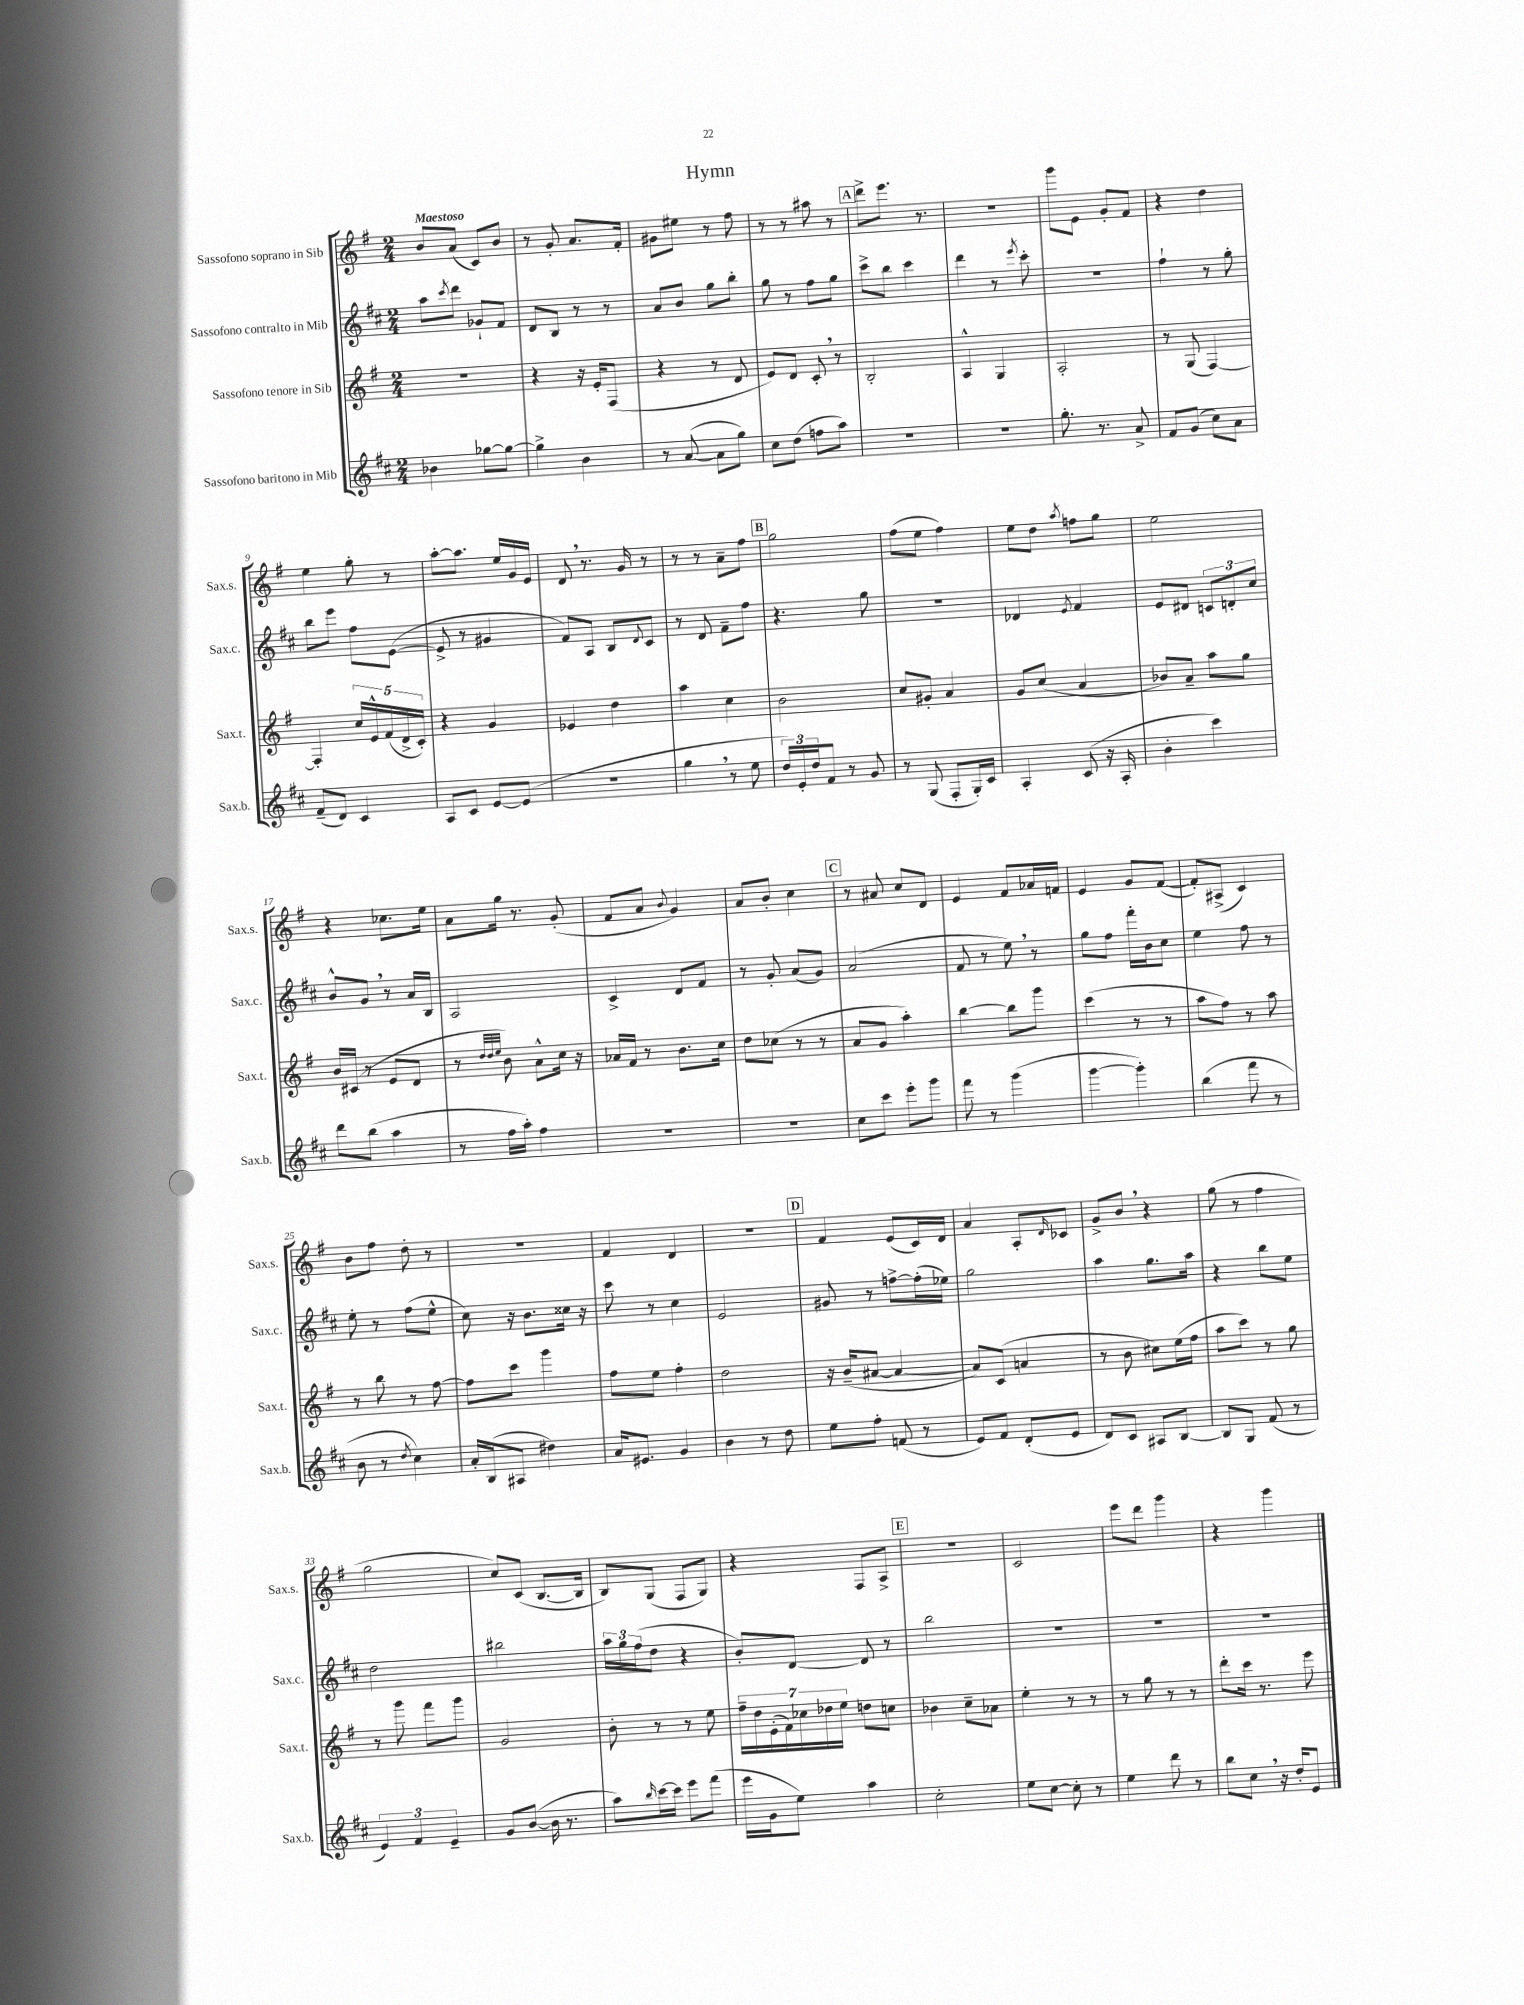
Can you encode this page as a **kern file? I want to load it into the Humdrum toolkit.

**kern	**kern	**kern	**kern
*staff4	*staff3	*staff2	*staff1
*clefG2	*clefG2	*clefG2	*clefG2
*k[f#c#]	*k[f#]	*k[f#c#]	*k[f#]
*M2/4	*M2/4	*M2/4	*M2/4
4b-	2r	8aa	8b
.	.	8qccc#	.
.	.	8ddd	(8a
[8gg-	.	8g-`	8c)
8gg-_	.	8f#	8b
=	=	=	=
4gg-^]	4r	8d	8r
.	.	8B	8g'
4b	16r	8r	8.a
.	16e'	.	.
.	(8F#	8r	.
.	.	.	16f#'
=	=	=	=
8r	4r	8a	8g#
([8a	.	8b	8ee#
8a]	8r	8gg	8r
8gg)	8d	8bb'	8ff#
=	=	=	=
8cc#	8e)	8gg	8r
(8dd	8d	8r	8r
8ff	8c'	8ff#	8aa#
8aa)	8r	8gg	8r
=	=	=	=
2r	2B'	8ccc#^	8ddd^
.	.	8bb	8.eee
.	.	4ccc#	.
.	.	.	8.r
=	=	=	=
2r	4A^^	4ddd	2r
.	4G	8r	.
.	.	8qeee	.
.	.	8ccc#'	.
=	=	=	=
8.gg'	2A'	2r	8ggg
.	.	.	8e
8.r	.	.	.
.	.	.	8g'
8a^	.	.	8f#
=	=	=	=
8f#	8r	4ff#`	4r
(8g	(8G	.	.
8cc#)	[4F#)	8r	4dd
8a	.	8gg'	.
=	=	=	=
(8f#~	4F#']	8bb	4ee
8d)	.	8eee	.
4c#	20cc	8ff#	8gg'
.	20e^^	.	.
.	(20f#	.	.
.	.	([8e	8r
.	20d^	.	.
.	20c')	.	.
=	=	=	=
8A	4r	8e^]	[8aa'
8c#	.	8r	8.aa]
[8e	4g	4g#	.
.	.	.	16ee
(8e]	.	.	16g
.	.	.	16e
=	=	=	=
2r	4e-	8f#)	8d
.	.	8A	8.r
.	4dd	8B	.
.	.	.	16g
.	.	8qqd	.
.	.	8c#	8r
=	=	=	=
4gg	4aa	8r	8r
.	.	8d	8r
8r	4cc	8f#~	8a~
8ee	.	8ff#	8ff#
=	=	=	=
24dd)	2b	4.r	2gg
24e'	.	.	.
24dd	.	.	.
8f#	.	.	.
8r	.	.	.
8g	.	8gg	.
=	=	=	=
8r	8cc	2r	(8ff#
(8G	8g#'	.	8ee
8F#'	4a	.	4ff#)
16G')	.	.	.
16c#	.	.	.
=	=	=	=
4A'	8g	4d-	8ee
.	(8cc	.	8dd
.	.	8qe	8qaa
(8c#	4a	4f#	8ff
16r	.	.	8gg
16A'	.	.	.
=	=	=	=
4b'	8b-)	8e	2ee
.	8a~	8d#	.
4ccc#)	8aa	12c	.
.	.	12d'	.
.	8gg	.	.
.	.	12cc#	.
=	=	=	=
8ddd	16b	8b^^	4r
.	(16c#	.	.
(8bb	8r	8g	.
4aa	8e	8r	8.cc-
.	8d	16a	.
.	.	16B	16ee
=	=	=	=
8r	8r	2A	8a
.	32qqdd	.	.
.	32qqdd	.	.
.	32qqee	.	.
16ff#	8b)	.	16gg
16aa')	.	.	8.r
4ff#	8a^^	.	.
.	16cc	.	(8g'
.	16r	.	.
=	=	=	=
2r	16a-	4c#^	8f#
.	16f#	.	.
.	8r	.	8a
.	.	.	8qqb
.	8.b	8d	4g)
.	.	8f#	.
.	16cc	.	.
=	=	=	=
2r	8dd	8r	8a
.	(8cc-	8g'	8b'
.	8r	(8a	4cc
.	8r	8g)	.
=	=	=	=
8cc#	8a	(2a	8r
8ccc#	8g	.	8a#
8eee'	4aa')	.	8cc
8ggg	.	.	8d
=	=	=	=
8fff#	[4bb	8f#	4e
8r	.	8r	.
(4ggg	8bb]	8ee)	8f#
.	8ggg	8r	16a-
.	.	.	16f
=	=	=	=
[4ggg	(4ccc	8gg	4e
.	.	8ff#	.
4ggg'])	8r	16fff#'	8g
.	.	16b	.
.	8r	8cc#	([8f#
=	=	=	=
(4bb	8aa	4ee	8f#'])
.	8ff#)	.	(8A#^
8fff#	8r	8ff#	4c)
8r	8aa	8r	.
=	=	=	=
8b	8r	8ee'	8b
8r	8bb	8r	8ff#
8qdd	.	.	.
4cc#)	8r	(8ff#	8dd'
.	[8ff#	8ee^^	8r
=	=	=	=
16a'	8ff#]	8cc#)	2r
(16B	.	.	.
8A#	8ccc	16r	.
.	.	8.b	.
4dd#)	4ggg	.	.
.	.	16cc##	.
.	.	16r	.
=	=	=	=
16a	8ff#	8ccc#	4f#
8.e#	.	.	.
.	8ee	8r	.
4g	4ff#'	4cc#	4d
=	=	=	=
4b	2dd	2e	2r
8r	.	.	.
8dd	.	.	.
=	=	=	=
8ee	16r	8g#	4f#
.	(16b~	.	.
8ff#'	[8a#	8r	.
(8f	4a#_	[8ff^	(8e
8r	.	(16ff']	16c)
.	.	16ee-)	16d
=	=	=	=
8e)	8a#])	2gg	4a
8f#	(8c	.	.
(8d'	4a	.	8A'
.	.	.	16qqd
8e	.	.	8c-
=	=	=	=
8d)	8r	4aa	8g^
8c#	8b	.	8b
8A#	8cc#)	8.gg	4r
[8B	(16ee	.	.
.	16ff#	16aa	.
=	=	=	=
8B]	8aa	4r	(8gg
8G	8ccc)	.	8r
(8f#	8r	8bb	4ff#
8r	8gg	8ee	.
=	=	=	=
6e)	8r	2dd	2gg
.	8ggg	.	.
6f#	.	.	.
.	8fff#	.	.
6e~	.	.	.
.	8ggg	.	.
=	=	=	=
8g	2g	2bb#	8cc)
([8b	.	.	(8c
16b]	.	.	[8.B
8.r	.	.	.
.	.	.	16B]
=	=	=	=
8aa)	8b'	24aa	8B)
.	.	24gg	.
.	.	(24ff#	.
16qqbb	.	.	.
[16ccc#	8r	8dd	(8G
16ccc#]	.	.	.
8eee	8r	4r	8F#
(8fff#	8ee	.	8G)
=	=	=	=
16eee	28ff#~	8b')	4r
.	28dd	.	.
16g	.	.	.
.	(28e'	.	.
.	28f#)	.	.
8ee)	.	[8d	.
.	28cc-	.	.
.	28dd-	.	.
.	28ee	.	.
4aa	8dd	8d]	8F#
.	8cc	8r	8A^
=	=	=	=
2cc#'	4b-	2bb	2r
.	8cc~	.	.
.	8a-	.	.
=	=	=	=
8ee	4ee'	2r	2c
[8cc#	.	.	.
8cc#']	8r	.	.
8r	8r	.	.
=	=	=	=
4ee	8r	2r	8eee
.	8gg	.	8ddd
8ddd	8r	.	4ggg
8r	8r	.	.
=	=	=	=
8bb	8ddd'	2r	4r
8cc#	16ccc	.	.
.	8.r	.	.
16r	.	.	4ggg
16dd'	.	.	.
8e	8eee	.	.
==	==	==	==
*-	*-	*-	*-
